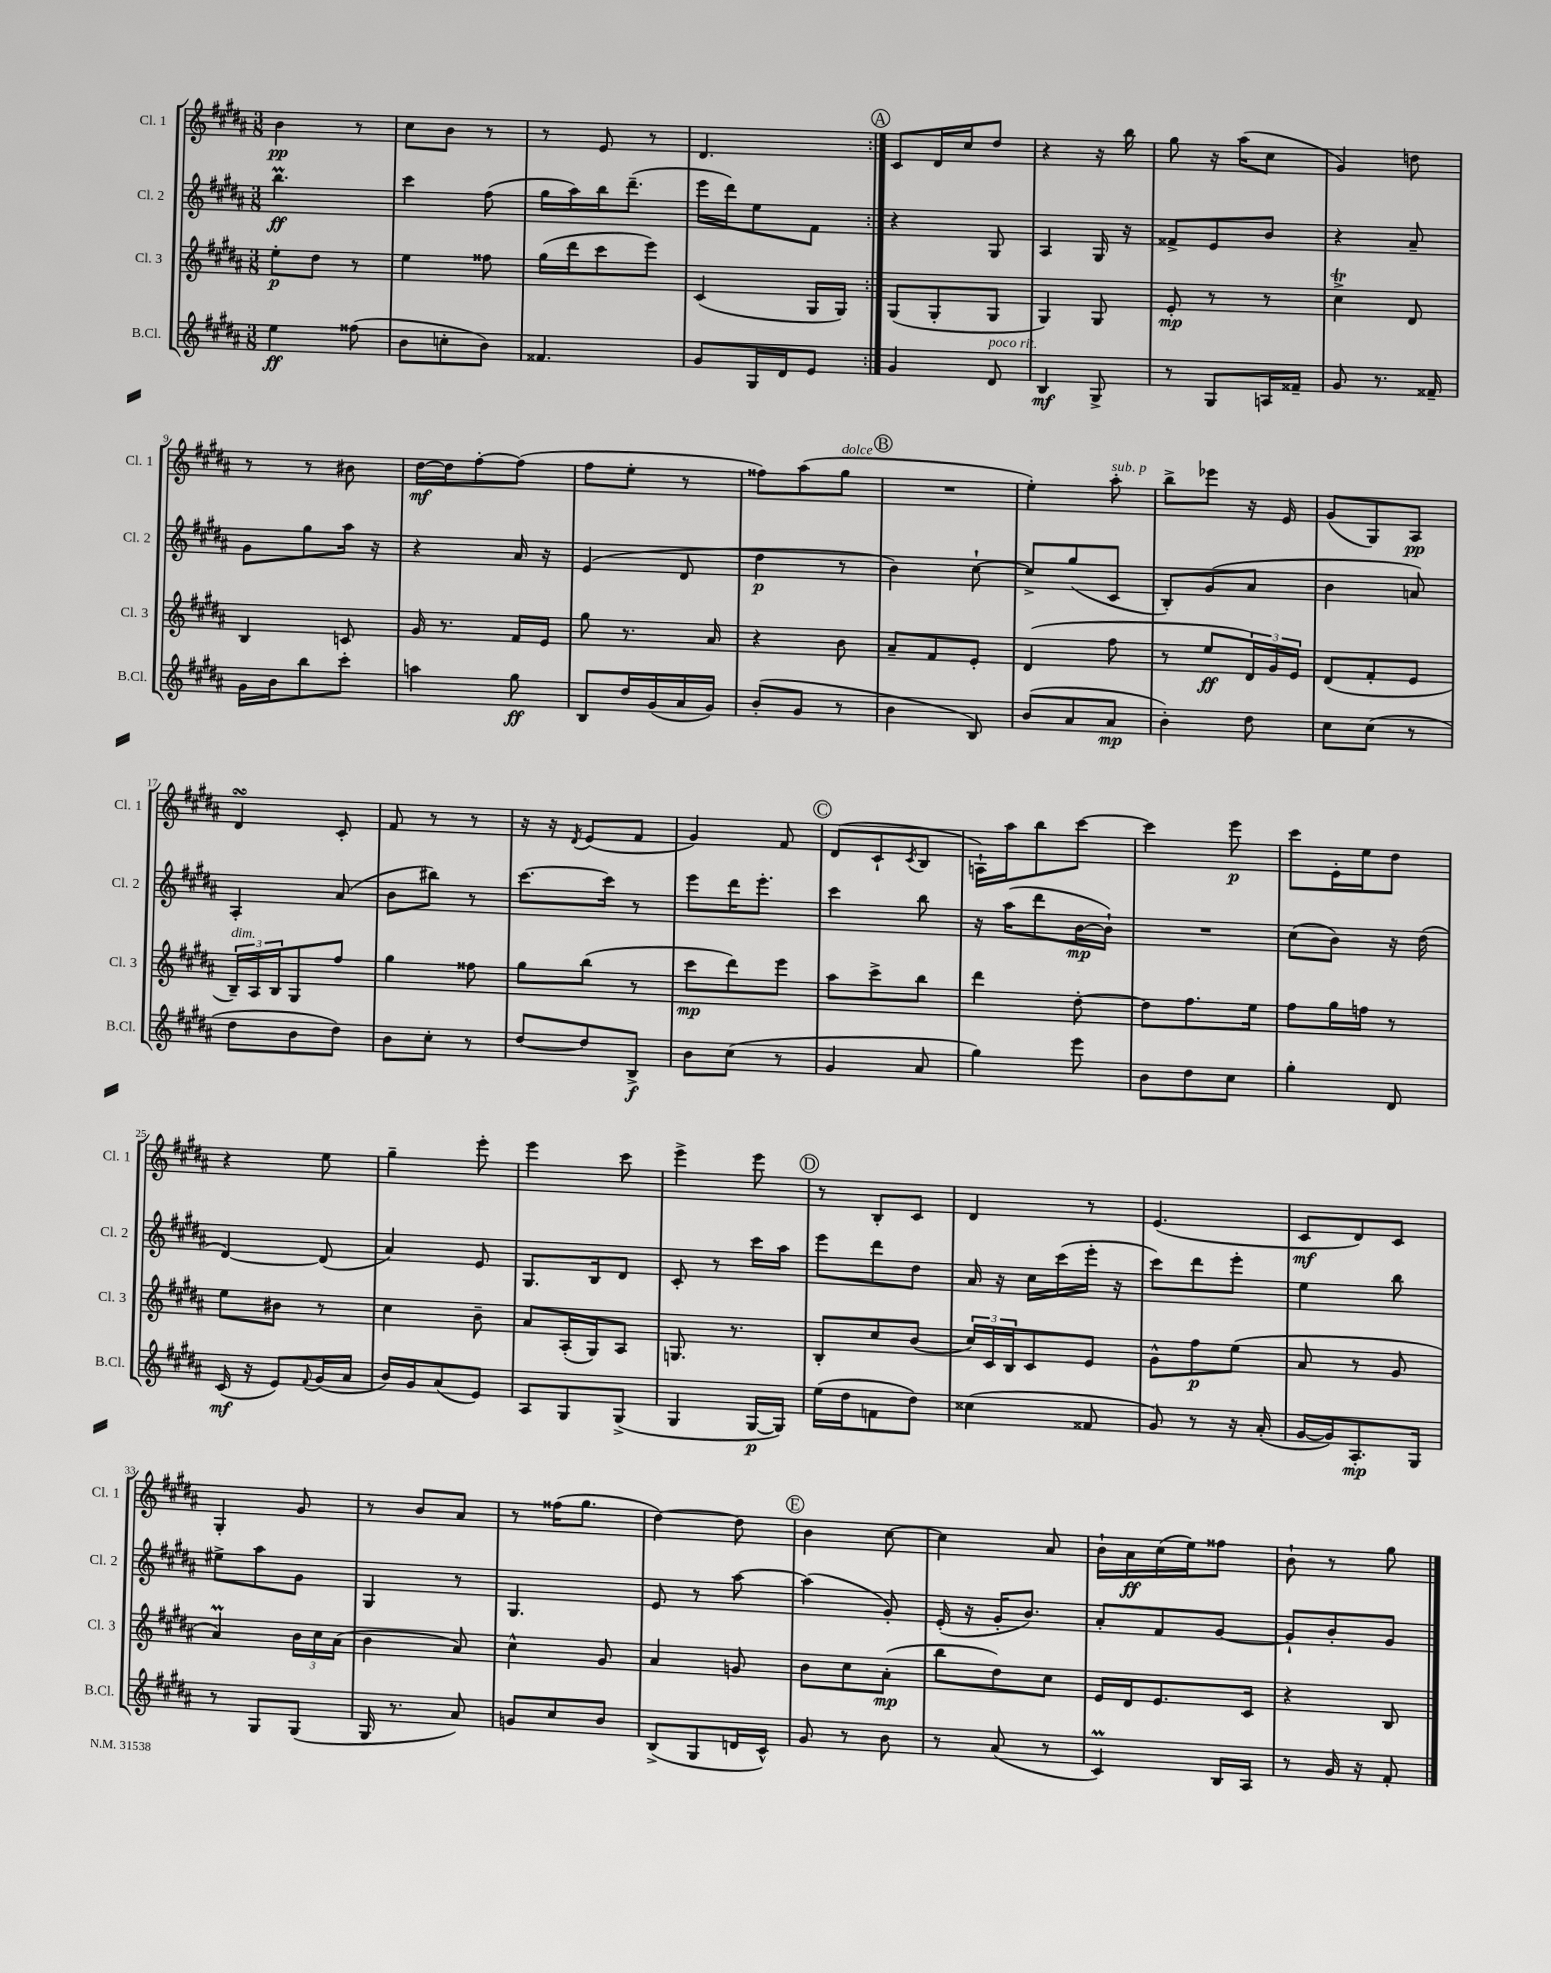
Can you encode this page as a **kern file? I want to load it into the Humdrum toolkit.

**kern	**kern	**kern	**kern
*staff4	*staff3	*staff2	*staff1
*clefG2	*clefG2	*clefG2	*clefG2
*k[f#c#g#d#a#]	*k[f#c#g#d#a#]	*k[f#c#g#d#a#]	*k[f#c#g#d#a#]
*M3/8	*M3/8	*M3/8	*M3/8
4ee\	8ee'\L	4.bb\	4b\
.	8dd#\J	.	.
(8ff##\	8r	.	8r
=	=	=	=
8b\L	4ee\	4ccc#\	8cc#\L
8cc'\	.	.	8b\J
8b\J)	8ff##\	(8ff#\	8r
=	=	=	=
4.f##/	(16gg#\LL	16gg#\LL	8r
.	16ddd#\J	16aa#\)	.
.	8ccc#\	16bb\J	8e/
.	.	(8.ddd#~\J	.
.	8eee\J)	.	8r
=	=	=	=
8g#/L	(4c#/	16eee\LL	4.d#/
.	.	16ddd#\J)	.
16G#/L	.	8ee\	.
16d#/J	.	.	.
8e/J	16G#/LL	8f#\J	.
.	16G#/JJ)	.	.
=:|!	=:|!	=:|!	=:|!
4g#/	(8G#/L	4r	8c#/L
.	8G#'/	.	16d#/L
.	.	.	16cc#/J
8d#/	8G#/J	8G#/	8dd#/J
=	=	=	=
4B/	4G#/)	4A#/	4r
8G#^/	8G#/	16G#/	16r
.	.	16r	16bb\
=	=	=	=
8r	8e'/	8f##^/L	8gg#\
8G#/L	8r	8e/	16r
.	.	.	(16aa#\LK
16A/L	8r	8b/J	8cc#\J
16f##~/JJ	.	.	.
=	=	=	=
8g#/	4cc#^\	4r	4g#/)
8.r	.	.	.
.	8d#/	8a#~/	8dd\
16f##~/	.	.	.
=	=	=	=
16g#\LL	4B/	8g#\L	8r
16b\J	.	.	.
8bb\	.	8gg#\	8r
8ccc#'\J	8c/	16aa#\Jk	8b#\
.	.	16r	.
=	=	=	=
4aa\	16g#/	4r	[16dd#\LL
.	8.r	.	16dd#\]J
.	.	.	[8ff#'\
8gg#\	16f#/LL	16a#/	(8ff#\]J
.	16e/JJ	16r	.
=	=	=	=
8B/L	8gg#\	(4e/	8ff#\L
16dd#/L	8.r	.	8ee'\J
(16g#/	.	.	.
16a#/	.	8d#/	8r
16g#/JJ)	16a#/	.	.
=	=	=	=
(8b'/L	4r	4dd#\	8ff##\L)
8g#/J	.	.	(8aa#\
8r	8b\	8r	8gg#\J
=	=	=	=
4b\	8a#~/L	4b\)	4.r
.	8f#/	.	.
8B/)	8e'/J	[8cc#`\	.
=	=	=	=
(8b/L	(4d#/	8cc#^/]L	4ee'\)
8a#/	.	(8gg#/	.
8a#/J	8ff#\	8c#/J	8aa#'\
=	=	=	=
4b'\)	8r	8B'/L)	8bb^\L
.	8ee/L	(8g#/	8eee-\J
8dd#\	24d#/L)	8a#/J	16r
.	24g#/	.	.
.	.	.	16e/
.	24e/JJ	.	.
=	=	=	=
8cc#\L	(8d#/L	4b\	(8g#/L
(8cc#\J	8f#'/	.	8G#/)
8r	8e/J	8a/)	8A#/J
=	=	=	=
8dd#\L	24B~/LL)	4A#'/	4d#/
.	24A#/	.	.
.	24B/J	.	.
8b\	8G#/	.	.
8dd#\J)	8ff#/J	(8a#/	8c#'/
=	=	=	=
8b\L	4gg#\	8b\L	8f#/
8cc#'\J	.	8bb#\J)	8r
8r	8ff##\	8r	8r
=	=	=	=
[8dd#/L	8gg#\L	[8.ccc#\L	16r
.	.	.	16r
.	.	.	8qd#/
8dd#/]	(8bb\J	.	(8e/L
.	.	16ccc#\]Jk	.
8B^/J	8r	8r	8f#/J
=	=	=	=
8b\L	8ccc#\L	8eee\L	4g#/)
(8cc#\J	8ddd#\)	16ddd#\K	.
.	.	8.eee'\J	.
8r	8eee\J	.	8f#/
=	=	=	=
4g#/	8aa#\L	4ccc#\	(8d#/L
.	8ccc#^\	.	8c#`/
.	.	.	8qc#/
8a#/	8bb\J	8bb\	8B/J
=	=	=	=
4gg#\)	4ddd#\	16r	16A`\LL)
.	.	(16aa#\LK	16aa#\J
.	.	8ddd#\	8bb\
8eee\	[8dd#'\	[16b\L	[8ccc#\J
.	.	16b`\]JJ)	.
=	=	=	=
8b\L	8dd#\]L	4.r	4ccc#\]
8dd#\	8.ff#\	.	.
8cc#\J	.	.	8eee\
.	16ee\Jk	.	.
=	=	=	=
4gg#'\	8ff#\L	(8cc#\L	8ccc#\L
.	16gg#\L	8b\J)	16e'\L
.	16ff\JJ	.	16ee\J
8d#/	8r	16r	8dd#\J
.	.	(16dd#\	.
=	=	=	=
(16c#/	8ee\L	[4d#/)	4r
16r	.	.	.
8e/L)	8b#\J	.	.
8qqf#/	.	.	.
(16g#/L	8r	(8d#/]	8ee\
16a#/JJ	.	.	.
=	=	=	=
16b/LL)	4cc#\	4a#/)	4gg#~\
16g#/J	.	.	.
(8a#/	.	.	.
8e/J)	8b~\	8e/	8eee'\
=	=	=	=
8A#/L	8a#/L	8.G#/L	4eee\
8G#/	(16A#'/L	.	.
.	16G#/J)	16B/k	.
(8G#^/J	8A#/J	8d#/J	8ccc#\
=	=	=	=
4G#/	8.G/	8c#'/	4eee^\
.	.	8r	.
.	8.r	.	.
[16G#/LL	.	16ccc#\LL	8eee\
16G#/]JJ)	.	16aa#\JJ	.
=	=	=	=
(16ee\LL	8B'/L	8eee\L	8r
16dd#\J	.	.	.
8f\	8cc#/	8ddd#\	8B'/L
8dd#\J)	(8b/J	8dd#\J	8c#/J
=	=	=	=
(4cc##\	24cc#/LL)	16a#/	4d#/
.	24c#/	.	.
.	.	16r	.
.	24B/J	.	.
.	8c#/	16cc#\LL	.
.	.	(16ccc#\	.
8f##/	8e/J	16eee'\JJ	8r
.	.	16r	.
=	=	=	=
8g#/)	8g#^^\L	8ccc#\L)	(4.e/
8r	8ff#\	8ddd#\	.
16r	(8ee\J	8eee'\J	.
(16a#'/	.	.	.
=	=	=	=
[16g#/LL	8a#/	4ee\	8c#/L
16g#/]J)	.	.	.
8.A#'/	8r	.	8d#/)
.	8g#/	8bb\	8c#/J
16G#/Jk	.	.	.
=	=	=	=
8r	4a#/)	8ee#^\L	4G#'/
8G#/L	.	8aa#\	.
(8G#/J	24b\LL	8g#\J	8g#/
.	24cc#\	.	.
.	(24a#\JJ	.	.
=	=	=	=
16G#/	4b\	4G#/	8r
8.r	.	.	.
.	.	.	8b/L
8a#/)	8a#/)	8r	8a#/J
=	=	=	=
8g/L	4cc#^^\	4.G#/	8r
8cc#/	.	.	(16ff##\LK
.	.	.	8.gg#\J
8b/J	8g#/	.	.
=	=	=	=
(8B^/L	4a#/	8e/	[4dd#\)
8G#/	.	8r	.
16d/L	8g/	[8aa#\	8dd#\]
16c#^^/JJ)	.	.	.
=	=	=	=
8g#/	8b\L	(4aa#\]	4b\
8r	8cc#\	.	.
8b\	(8a#'\J	8g#'/)	[8cc#\
=	=	=	=
8r	8bb\L	(16e'/	4cc#\]
.	.	16r	.
(8a#/	8dd#\)	16g#'/LK	.
.	.	8.b/J)	.
8r	8cc#\J	.	8a#/
=	=	=	=
4c#/)	16e/LL	8a#'/L	16b`\LL
.	16d#/J	.	16a#\
.	8.e/	8f#/	(16cc#\
.	.	.	16ee\J)
16B/LL	.	[8g#/J	8ff##\J
16A#/JJ	16c#/Jk	.	.
=	=	=	=
8r	4r	8g#`/]L	8b`\
16g#/	.	8b'/	8r
16r	.	.	.
8f#'/	8B/	8g#/J	8gg#\
==	==	==	==
*-	*-	*-	*-
